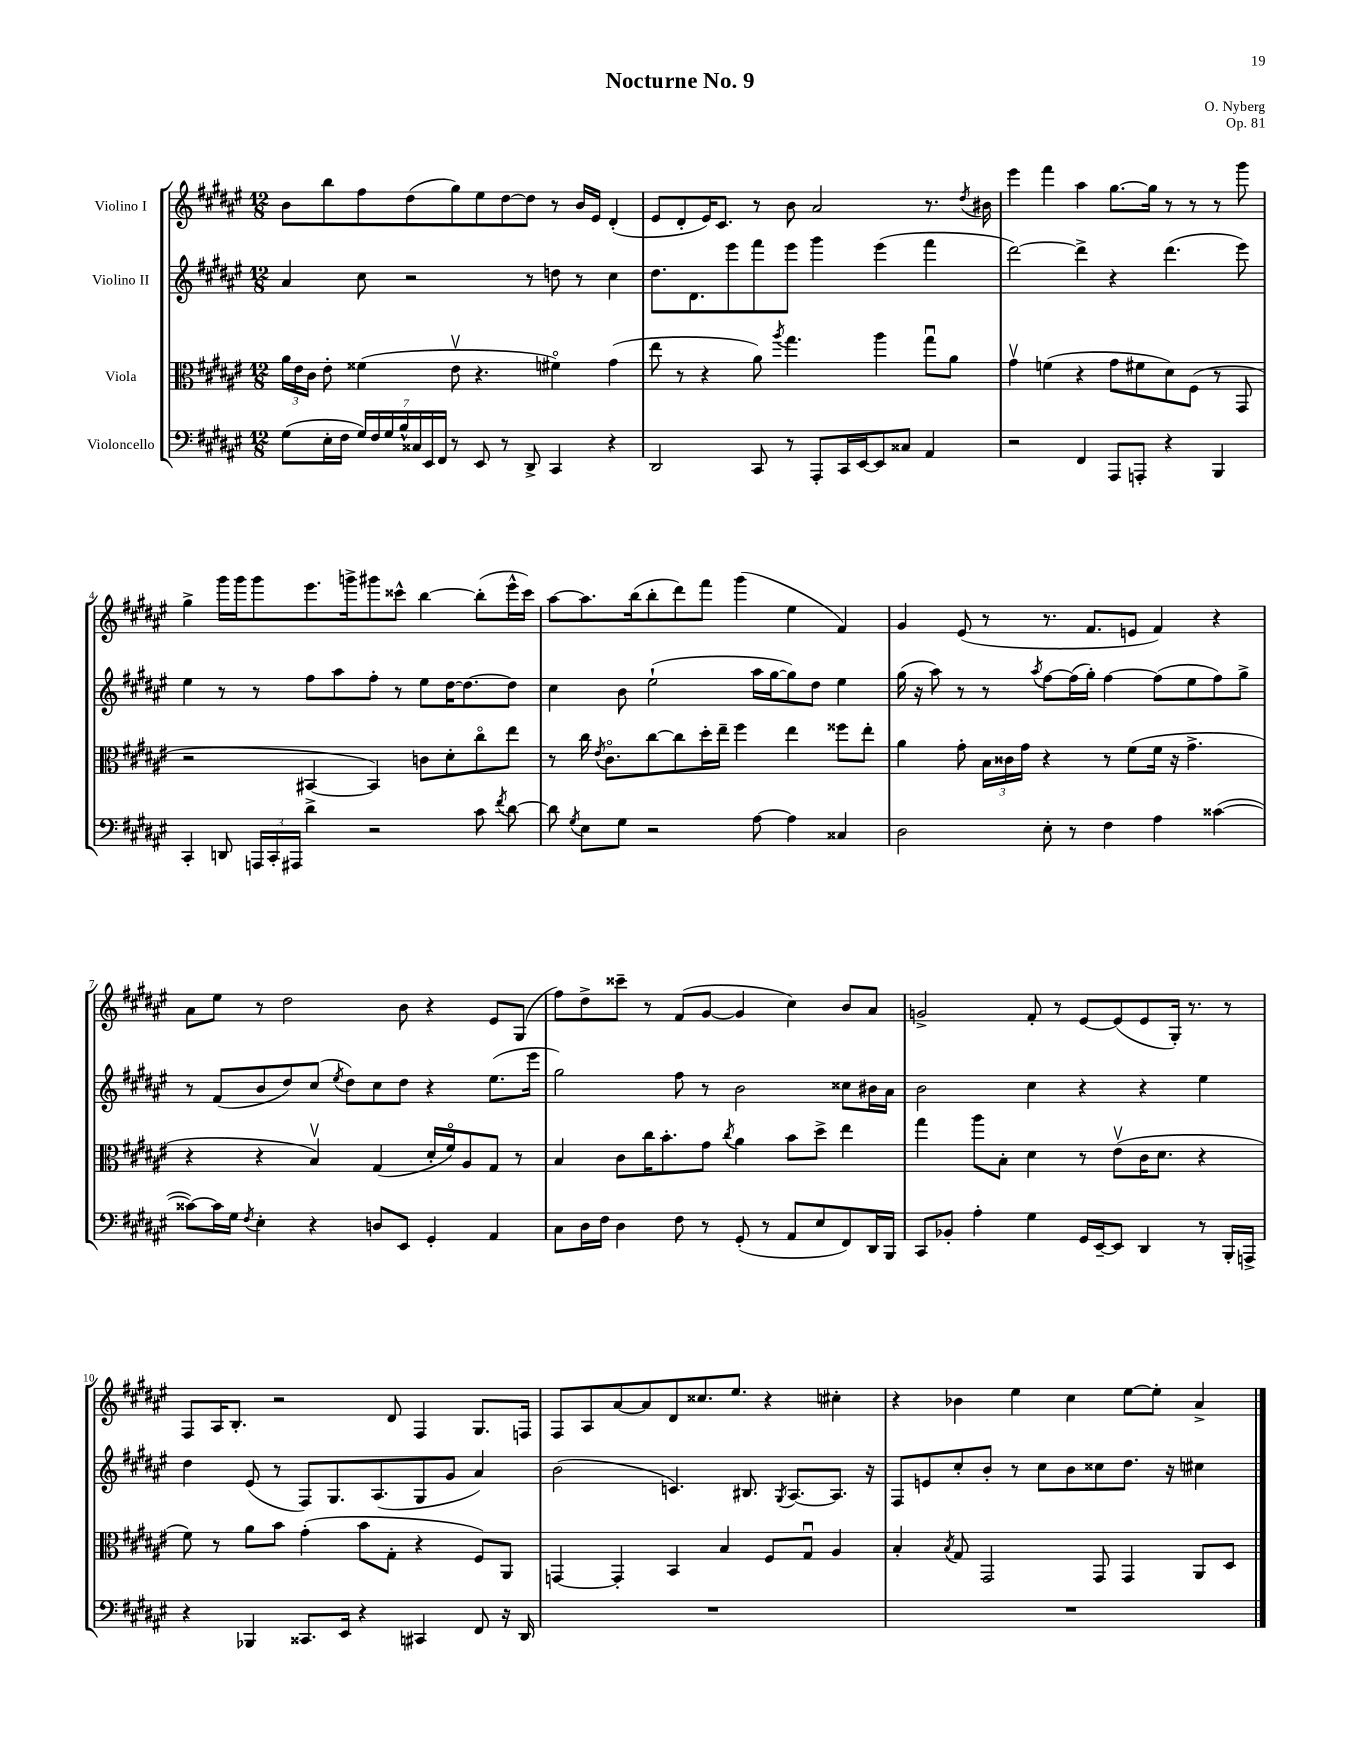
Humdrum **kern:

**kern	**kern	**kern	**kern
*staff4	*staff3	*staff2	*staff1
*clefF4	*clefC3	*clefG2	*clefG2
*k[f#c#g#d#a#e#]	*k[f#c#g#d#a#e#]	*k[f#c#g#d#a#e#]	*k[f#c#g#d#a#e#]
*M12/8	*M12/8	*M12/8	*M12/8
(8G#	24a#	4a#	8b
.	24e#	.	.
.	24c#	.	.
16E#'	8e#'	.	8bb
16F#	.	.	.
28G#)	(4f##	8cc#	8ff#
28F#	.	.	.
28G#	.	.	.
28B^^	.	.	.
.	.	2r	(8dd#
28C##	.	.	.
28EE#	.	.	.
28FF#	.	.	.
8r	8e#v	.	8gg#)
8EE#	4.r	.	8ee#
8r	.	.	[8dd#
8DD#^	.	8r	8dd#]
4CC#	4f#o)	8dd	8r
.	.	8r	16b
.	.	.	16e#
4r	(4g#	4cc#	(4d#'
=	=	=	=
2DD#	8ee#	8.dd#	8e#
.	8r	.	8d#'
.	.	8.d#	.
.	4r	.	16e#)
.	.	.	8.c#
.	.	8eee#	.
8CC#	8a#)	8fff#	8r
.	8qaa#	.	.
8r	4.gg#	8eee#	8b
8AAA#'	.	4ggg#	2a#
16CC#	.	.	.
[16EE#	.	.	.
8EE#]	4aa#	(4eee#	.
8C##	.	.	.
4AA#	8gg#u	4fff#	8.r
.	8a#	.	.
.	.	.	8qdd#
.	.	.	16b#
=	=	=	=
2r	4g#v	[2ddd#)	4eee#
.	(4f	.	4fff#
4FF#	4r	4ddd#^]	4aa#
8AAA#	8g#	4r	[8.gg#
8AAA'	8f#	.	.
.	.	.	16gg#]
4r	8d#)	(4.ddd#	8r
.	(8F#	.	8r
4BBB	8r	.	8r
.	8GG#	8eee#)	8ggg#
=	=	=	=
4CC#'	2r	4ee#	4gg#^
8DD	.	8r	16ggg#
.	.	.	16ggg#
24AAA	.	8r	8ggg#
24CC#'	.	.	.
24AAA#	.	.	.
4d#^	[4BB#	8ff#	8.eee#
.	.	8aa#	.
.	.	.	16ggg^
2r	4BB#])	8ff#'	8ggg#
.	.	8r	8ccc##^^
.	8c	8ee#	[4bb
.	8d#'	[16dd#	.
.	.	8.dd#_	.
8c#	8cc#o	.	(8bb']
8qf#	.	.	.
[8d#	8ee#	8dd#]	16eee#^^
.	.	.	16ccc##)
=	=	=	=
8d#]	8r	4cc#	[8aa#
8qG#	.	.	.
8E#	16cc#	.	8.aa#]
.	8qe#	.	.
.	8.c#o	.	.
8G#	.	8b	.
.	.	.	(16bb
2r	[8cc#	(2ee#`	8bb'
.	8cc#]	.	8ddd#)
.	16dd#'	.	8fff#
.	16ee#~	.	.
.	4ff#	.	(4ggg#
[8A#	.	16aa#	.
.	.	[16gg#	.
4A#]	4ee#	8gg#])	4ee#
.	.	8dd#	.
4C##	8ff##	4ee#	4f#)
.	8ee#'	.	.
=	=	=	=
2D#	4a#	(16gg#	4g#
.	.	16r	.
.	.	8aa#)	.
.	8g#'	8r	(8e#
.	24B	8r	8r
.	24c##	.	.
.	24g#	.	.
.	.	8qaa#	.
8E#'	4r	[8ff#	8.r
8r	.	(16ff#]	.
.	.	16gg#')	8.f#
4F#	8r	[4ff#	.
.	(8f#	.	8e
4A#	16f#	(8ff#]	4f#)
.	16r	.	.
.	4.g#^	8ee#	.
([4c##	.	8ff#)	4r
.	.	8gg#^	.
=	=	=	=
8c##_)	4r	8r	8a#
16c##]	.	(8f#	8ee#
16G#	.	.	.
8qF#	.	.	.
4E#'	4r	8b	8r
.	.	8dd#)	2dd#
4r	4Bv)	(8cc#	.
.	.	8qee#	.
.	.	8dd#)	.
8D	(4G#	8cc#	.
8EE#	.	8dd#	8b
4GG#'	16d#'	4r	4r
.	16f#o)	.	.
.	8A#	.	.
4AA#	8G#	(8.ee#	8e#
.	8r	.	(8G#
.	.	16eee#	.
=	=	=	=
8C#	4B	2gg#)	8ff#)
16D#	.	.	8dd#^
16F#	.	.	.
4D#	8c#	.	8ccc##~
.	16cc#	.	8r
.	8.b'	.	.
8F#	.	8ff#	(8f#
8r	8g#	8r	[8g#
.	8qcc#	.	.
(8GG#'	4a#	2b	4g#]
8r	.	.	.
8AA#	8b	.	4cc#)
8E#	8dd#^	.	.
8FF#)	4ee#	8cc##	8b
16DD#	.	16b#	8a#
16BBB	.	16a#	.
=	=	=	=
8CC#	4gg#	2b	2g^
8BB-'	.	.	.
4A#'	8aa#	.	.
.	8B'	.	.
4G#	4d#	4cc#	8f#'
.	.	.	8r
16GG#	8r	4r	[8e#
[16EE#~	.	.	.
8EE#]	(8e#v	.	(8e#]
4DD#	16c#	4r	8e#
.	8.d#	.	.
.	.	.	16G#')
.	.	.	8.r
8r	4r	4ee#	.
16BBB'	.	.	8r
16AAA^	.	.	.
=	=	=	=
4r	8f#)	4dd#	8F#
.	8r	.	16A#
.	.	.	8.B'
4BBB-	8a#	(8e#	.
.	8b	8r	2r
8.CC##	(4g#'	8F#)	.
.	.	8.G#	.
16EE#	.	.	.
4r	8b	.	.
.	.	(8.A#	.
.	8G#'	.	8d#
4CC#	4r	8G#	4F#
.	.	8g#	.
8FF#	8F#)	4a#)	8.G#
16r	8AA#	.	.
16DD#	.	.	16F
=	=	=	=
1.r	[4GG	(2b	8F#
.	.	.	8A#
.	4GG']	.	[8a#
.	.	.	8a#]
.	4BB	4.c)	8d#
.	.	.	8.cc##
.	4B	.	.
.	.	.	8.ee#
.	.	8.B#	.
.	8F#	.	4r
.	.	8qG#	.
.	.	[8.A#	.
.	8G#u	.	.
.	4A#	8.A#]	4cc#'
.	.	16r	.
=	=	=	=
1.r	4B'	8F#	4r
.	.	8e	.
.	8qB	.	.
.	8G#	8cc#'	4b-
.	2GG#	8b'	.
.	.	8r	4ee#
.	.	8cc#	.
.	.	8b	4cc#
.	8GG#	8cc##	.
.	4GG#	8.dd#	[8ee#
.	.	.	8ee#']
.	.	16r	.
.	8AA#	4cc#	4a#^
.	8D#	.	.
==	==	==	==
*-	*-	*-	*-
